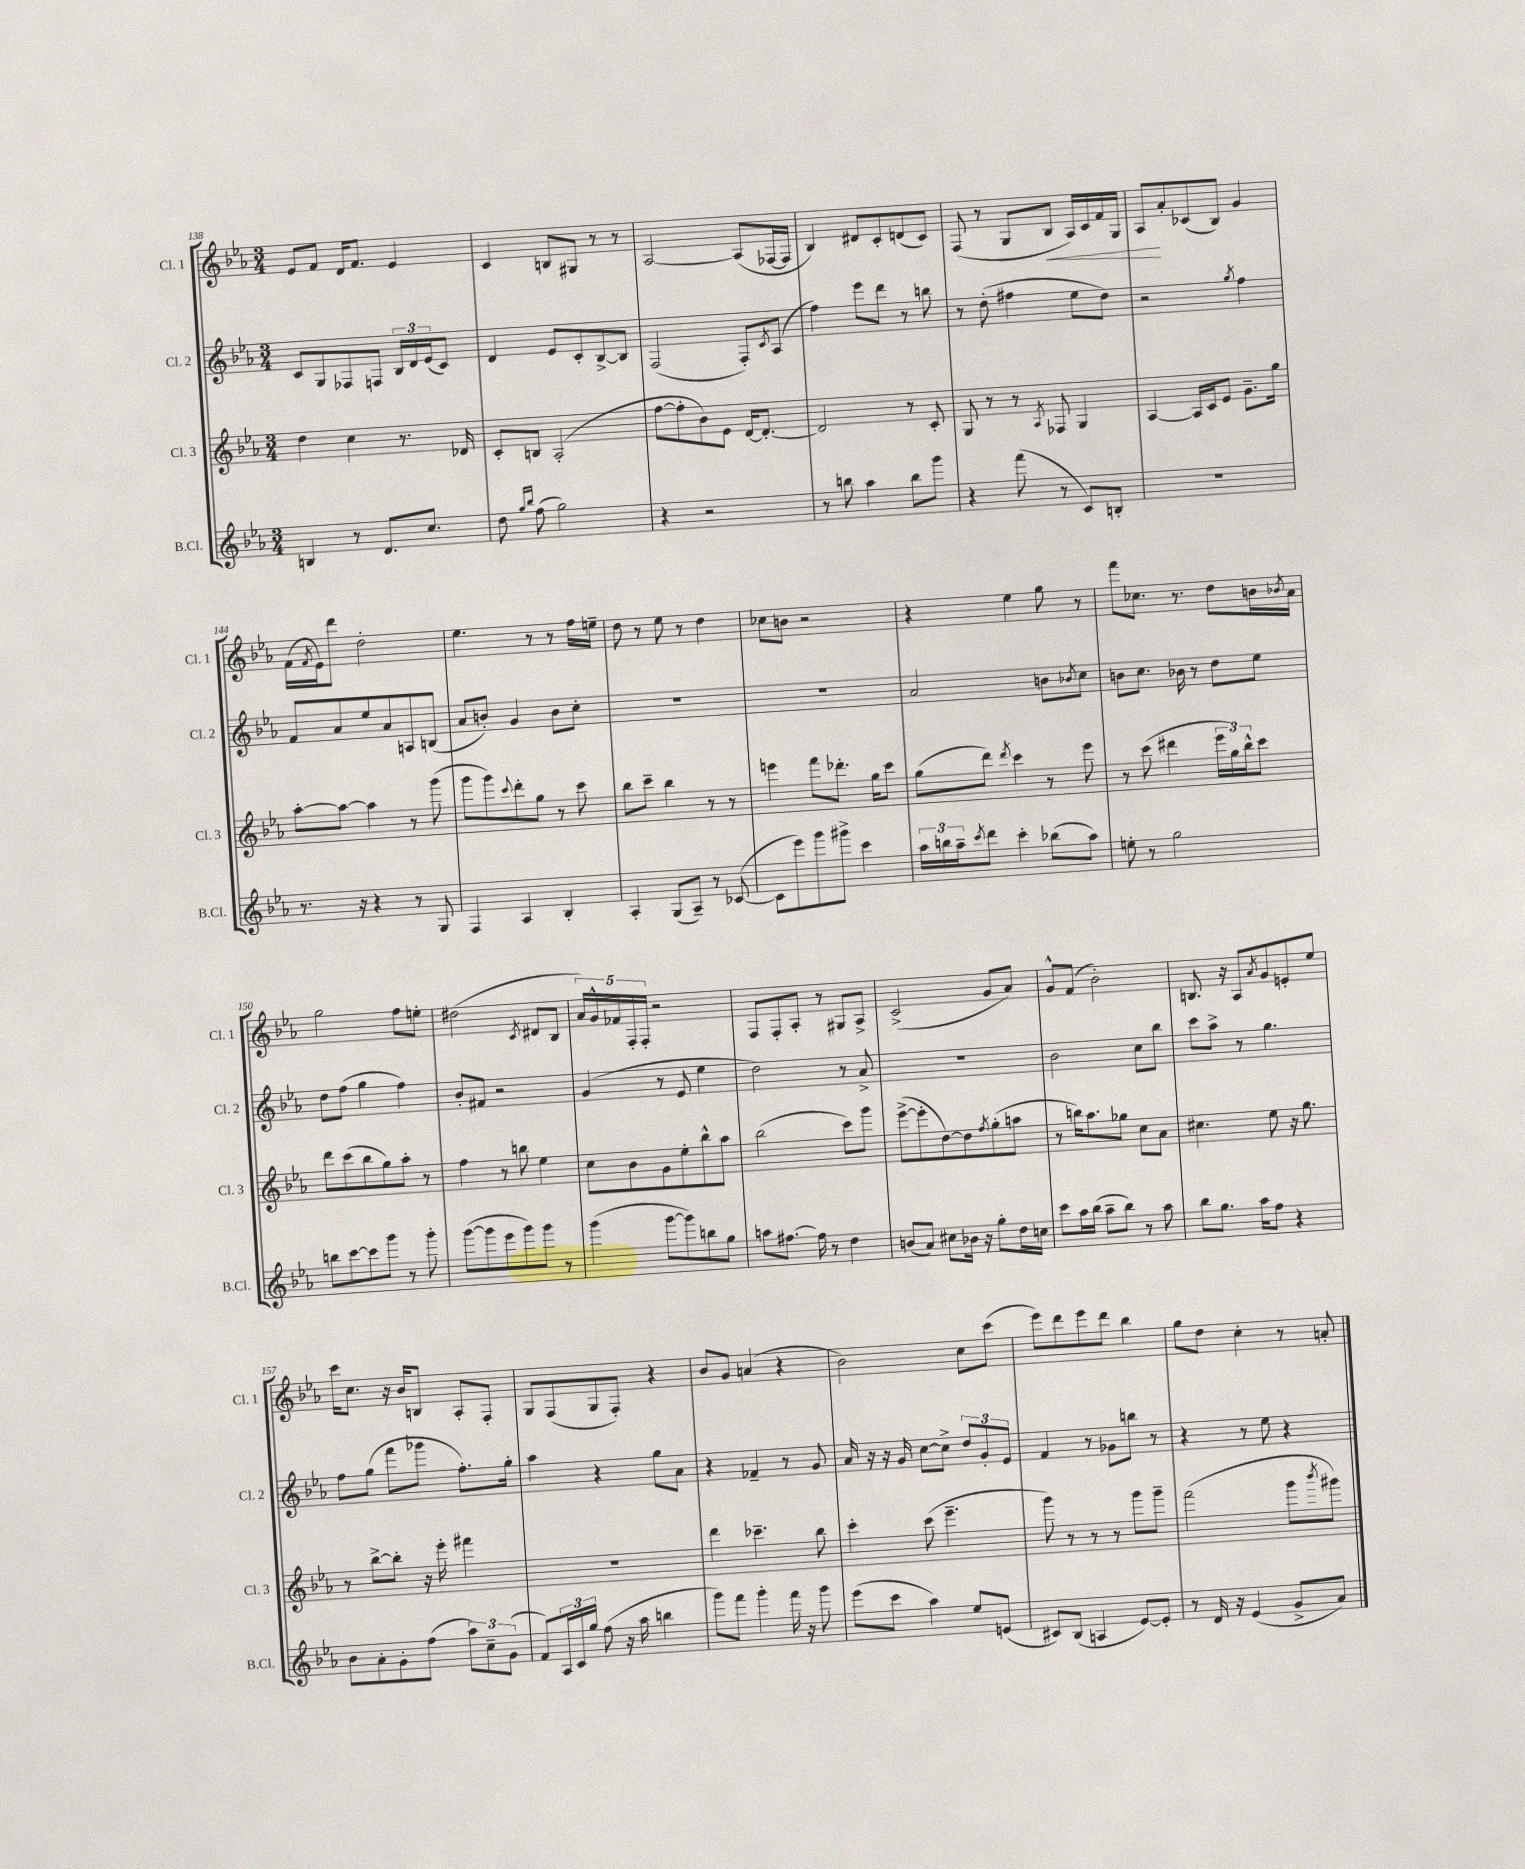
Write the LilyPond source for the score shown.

<<
\new StaffGroup <<
\new Staff = "s0" \with { instrumentName = "Cl. 1" shortInstrumentName = "Cl. 1" } {
    \clef treble \key ees \major \numericTimeSignature \time 3/4
    ees'8 f'8 d'16 f'8. ees'4 |
    c'4 b8 gis8 r8 r8 |
    aes2~ aes8( fes16~ fes16 |
    bes4) dis'8 c'8-. d'8( c'8) |
    f8( r8 g8 bes8\< aes16) c'16 f'16 g16 |
    aes8\! aes'8-. ces'8( bes8) g'4 |
    f'16( \acciaccatura { f'8 } ees'16) d'''8 d''2-. |
    ees''4. r8 r8 f''16 e''16-- |
    d''8 r8 ees''8 r8 d''4 |
    ces''8 b'8 r2 |
    r4 ees''4 g''8 r8 |
    f'''8 ces''8. r8. d''8 b'16 \acciaccatura { bes'8 } aes'16 |
    g''2 f''8 e''8-. |
    dis''2( \acciaccatura { c'8 } dis'8 bes8 |
    \tuplet 5/4 { aes'16) g'16-^ fes'16 f16-. f16-. } r2 |
    f8 f8-. aes8-. r8 gis8 aes8-> |
    c'2->( g'8 aes'8) |
    g'8-^ f'8( bes'2-.) |
    b8. r16 aes8 \acciaccatura { aes'8 } g'8 e'8-. ees''8 |
    c'''16 c''8. r16 bes'16 b8 aes8-. f8-. |
    g8 f8( g8 f8-.) r4 |
    bes'8 g'8 a'4( r4 |
    bes'2) c''8 c'''8( |
    ees'''8) d'''8 ees'''8 d'''8 bes''4 |
    g''8 d''8 c''4-. r8 a'8-. \bar "|." |
}
\new Staff = "s1" \with { instrumentName = "Cl. 2" shortInstrumentName = "Cl. 2" } {
    \clef treble \key ees \major \numericTimeSignature \time 3/4
    c'8 g8 fes8 f8 \tuplet 3/2 { bes16 d'16 ees'16( } c'8) |
    d'4 ees'8 c'8-. bes8~-> bes8 |
    f2( f8-.) \acciaccatura { c'8 } aes8( |
    f''4) ees'''8 d'''8 r8 b''8 |
    r8 d''8-.( fis''4 ees''8 d''8) |
    r2 \acciaccatura { g''8 } f''4 |
    f'8 aes'8 ees''8 aes'8 a8 b8( |
    aes'8 b'8-.) g'4 b'8 c''8-. |
    R2. |
    R2. |
    aes'2 b'8 \acciaccatura { bes'8 } c''8 |
    b'8 c''8. bes'16 r8 d''8 ees''8 |
    d''8 f''8( g''4 f''4) |
    bes'8-. fis'8 r2 |
    g'4( r8 ees'8 ees''4 |
    d''2) r8 aes'8-> |
    R2. |
    bes'2 c''8 bes''8 |
    c'''8 aes''8-> r8 g''4. |
    f''8 g''8( f'''8 ges'''8 f''8.-.) g''16-. |
    aes''4 r4 g''8 aes'8 |
    r4 fes'4-- r8 g'8 |
    aes'16 r16 r16 g'16 c''8~ c''8-> \tuplet 3/2 { d''8 g'8-. ees'8 } |
    f'4 r8 ges'8 b''8 r8 |
    r4 r8 ees''8 r4 \bar "|." |
}
\new Staff = "s2" \with { instrumentName = "Cl. 3" shortInstrumentName = "Cl. 3" } {
    \clef treble \key ees \major \numericTimeSignature \time 3/4
    d''4 c''4 r8. des'16 |
    c'8-. b8 aes2-.( |
    f''8~ f''8-. bes'8) ees'8 d'16~ d'8.~-. |
    d'2 r8 c'8-. |
    g8 r8 r8 \acciaccatura { aes8 } fes8 g4 |
    aes4~ aes16 c'16 ees'8 g'8.-- g''16 |
    aes''8~-. aes''8~ aes''4 r8 g'''8( |
    g'''8 g'''8) \appoggiatura { c'''8 } d'''8-. g''8 r8 c'''8 |
    bes''8 c'''8-- bes''4 r8 r8 |
    e'''4 f'''8 des'''8.-. g''16 c'''8 |
    g''8( d'''8) \acciaccatura { d'''8 } c'''4 r8 ees'''8 |
    r8 c'''8( dis'''4 \tuplet 3/2 { ees'''16 g''16) bes''16-^ } c'''8 |
    d'''8 c'''8( bes''8 g''8) aes''8-. r8 |
    f''4 r8 b''8 ees''4 |
    c''8 bes'8 g'8 ees''8-. bes''8-^ aes''8 |
    bes''2( c'''8) g'''8 |
    ees'''8~->( ees'''8-. d''8~) d''8 \acciaccatura { f''8 } g''8-.( a''8 |
    r8 b''16) aes''8. ges''8 c''8 aes'8 |
    cis''4. ees''8 r16 g''8. |
    r8 bes''8~-> bes''8-. r16 ees'''16-. fis'''4 |
    R2. |
    d'''4 ces'''4.-- bes''8 |
    c'''4-. c'''8( ees'''4.-- |
    g'''8) r8 r8 r8 g'''8 g'''8-- |
    f'''2( g'''8 \acciaccatura { bes'''8 } gis'''8) \bar "|." |
}
\new Staff = "s3" \with { instrumentName = "B.Cl." shortInstrumentName = "B.Cl." } {
    \clef treble \key ees \major \numericTimeSignature \time 3/4
    b4 r8 d'8. c''8. |
    d''8 \grace { g''16 bes''16 } f''8( g''2) |
    r4 r2 |
    r8 b''8 aes''4 b''8 g'''8 |
    r4 f'''8( r8 c'8) b8-. |
    R2. |
    r8. r16 r4 r8 g8 |
    f4 aes4 bes4-. |
    aes4-. g8( aes8--) r8 ces'8~( |
    ces'8 ees'''8) g'''8 gis'''8-> c'''4 |
    \tuplet 3/2 { aes''16 b''16 aes''16-- } \acciaccatura { c'''8 } d'''8 c'''4-. bes''8( aes''8) |
    e''8-. r8 g''2 |
    b''8 c'''8~ c'''8 g'''8 r8 g'''8-. |
    g'''8~( g'''8 ees'''8 g'''8) g'''8 r8 |
    g'''4( g'''8~ g'''8) b''8 g''8 |
    a''8 fis''8.~ fis''16 r8 d''4 |
    b'8( aes'8) cis''8 bes'16 r16 g''8-. d''16 c''16 |
    c'''8 aes''16 bes''16( aes''8-- bes''8) r8 aes''8 |
    bes''8 g''8. aes''16 f''8 r4 |
    bes'8 aes'8-. g'8-. f''8( \tuplet 3/2 { aes''8) c''8-- g'8( } |
    f'8) \tuplet 3/2 { aes16 c'16 g''16 } f''8( r16 aes''16 b''4 |
    g'''8) f'''8 g'''4-. f'''16 r16 g'''8 |
    ees'''8( c'''8 aes''4) ees''8 e'8( |
    cis'8) bes8( a4 ees'8~) ees'8-. |
    r8 d'16 r16 ees'4( g'8-> aes'8) \bar "|." |
}
>>
>>
\layout { \context { \Score currentBarNumber = #138 } }
